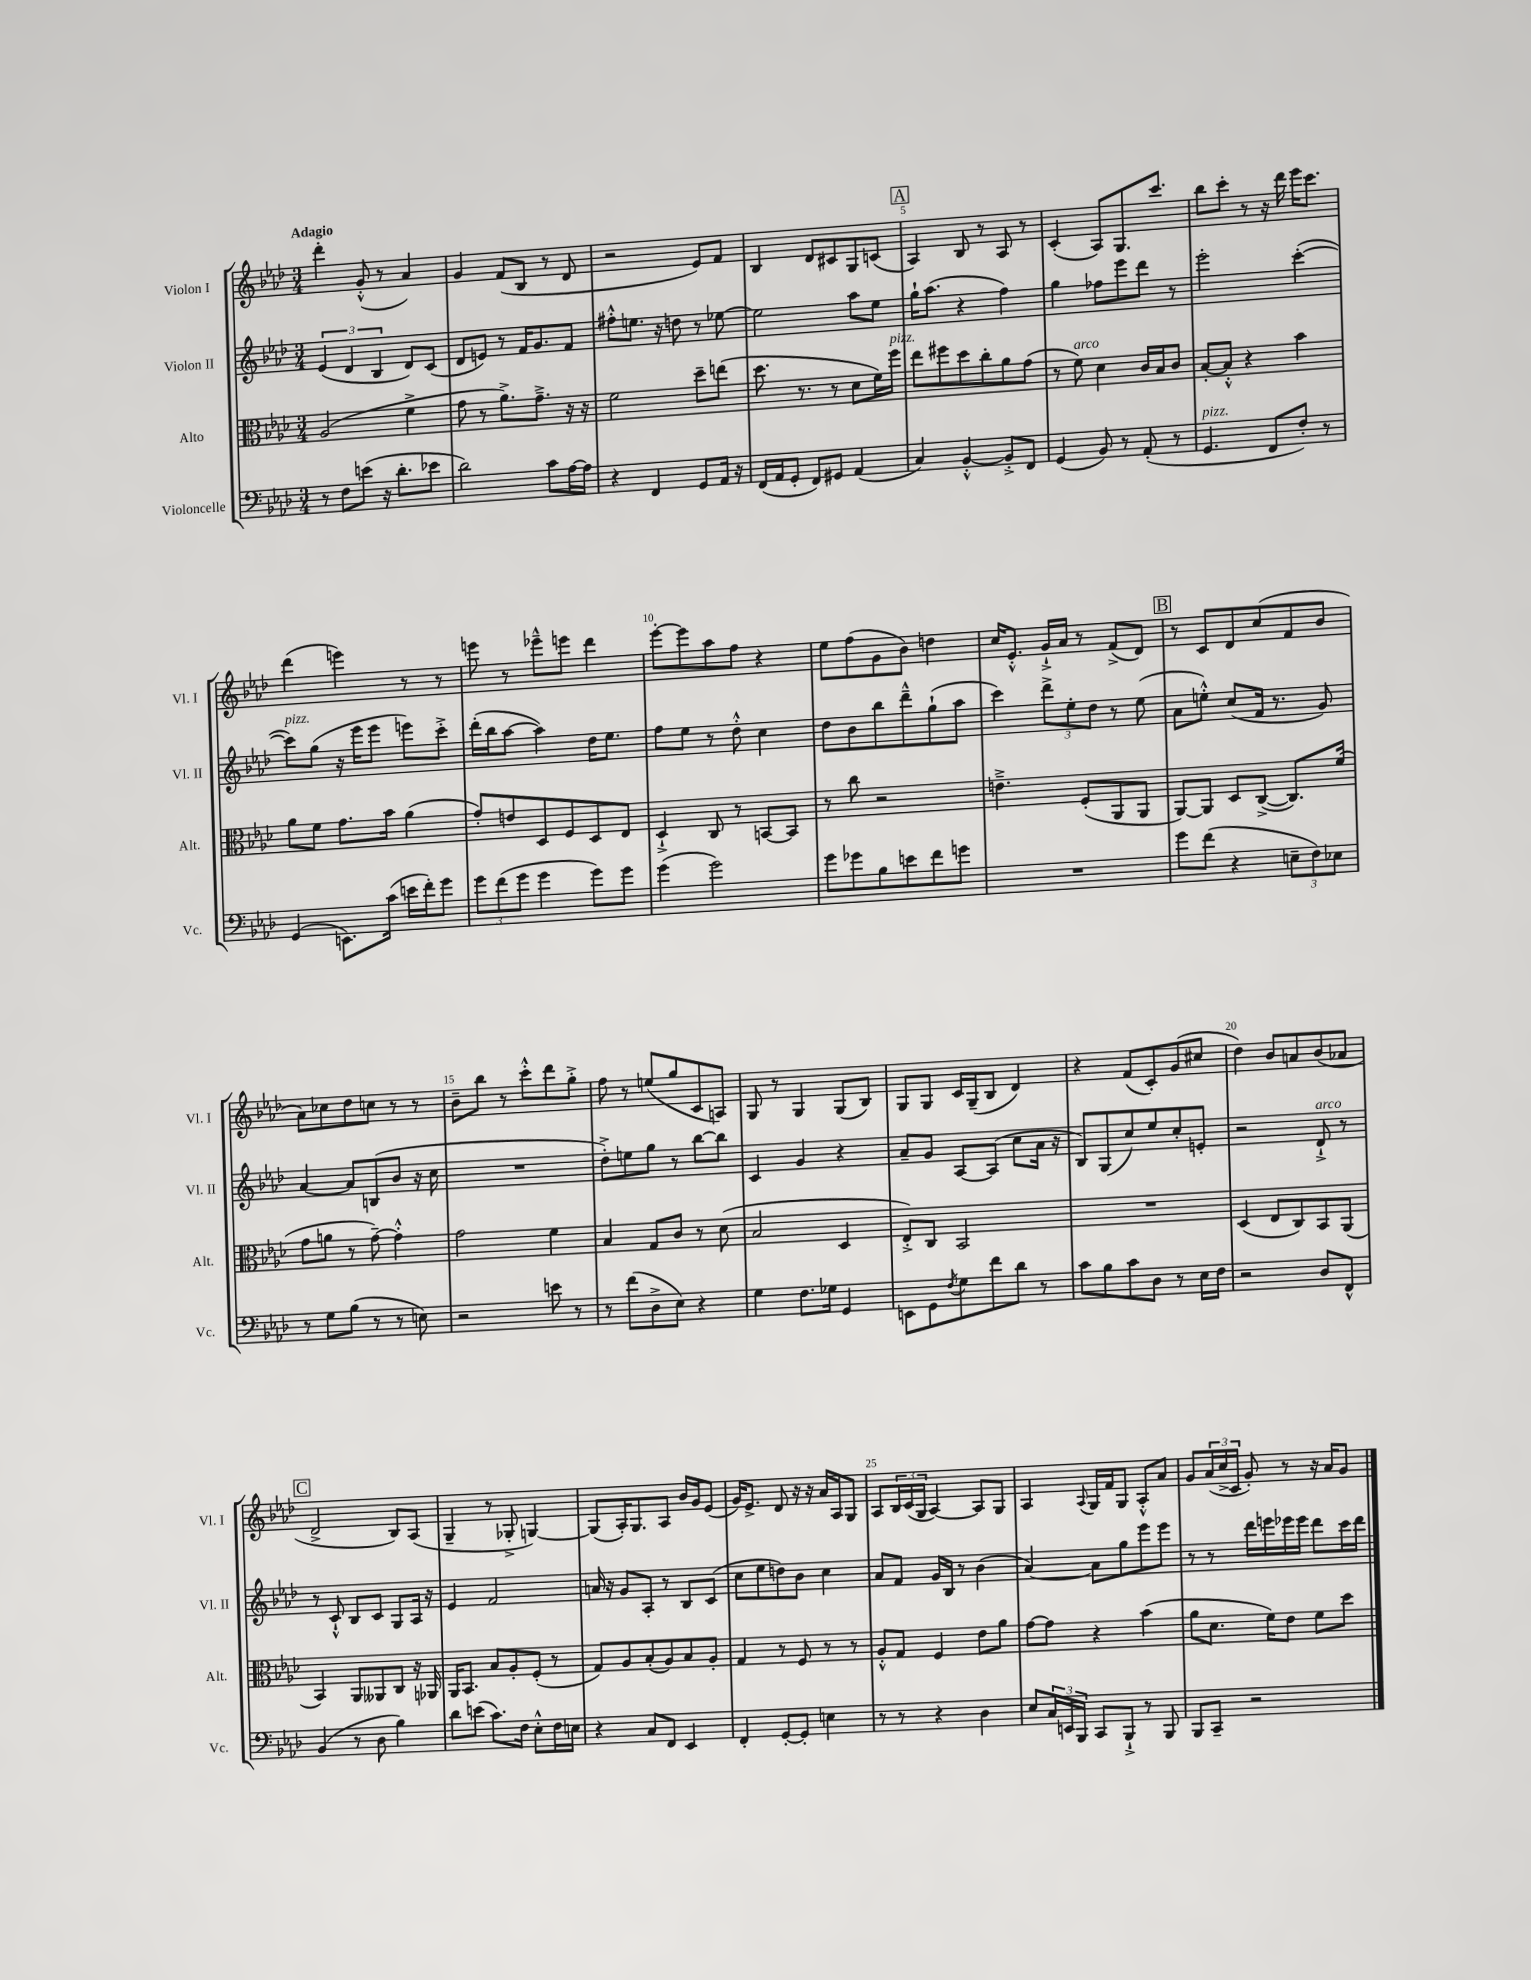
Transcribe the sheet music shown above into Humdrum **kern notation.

**kern	**kern	**kern	**kern
*staff4	*staff3	*staff2	*staff1
*clefF4	*clefC3	*clefG2	*clefG2
*k[b-e-a-d-]	*k[b-e-a-d-]	*k[b-e-a-d-]	*k[b-e-a-d-]
*M3/4	*M3/4	*M3/4	*M3/4
8r	(2A-	(6e-	4ddd-'
8F	.	.	.
.	.	6d-	.
(8e	.	.	(8g'^^
.	.	6B-	.
16r	.	.	8r
8.d-'	.	.	.
.	4f^	8d-)	4a-)
8e-	.	(8c	.
=	=	=	=
2d-)	8g	8d-	4g
.	8r	8e)	.
.	8.a-^)	8r	(8f
.	.	16f	8B-
.	8.g~^	8.g	.
8c	.	.	8r
[16A-	16r	8f	8d-
16A-]	16r	.	.
=	=	=	=
4r	2f	8ff#'^^	2r
.	.	8.ee	.
4FF	.	.	.
.	.	16r	.
.	.	8dd	.
8GG	8dd-~	8r	8e-)
16AA-	(8ee	[8ee-	8f
16r	.	.	.
=	=	=	=
(16FF	8.dd-	2ee-]	4B-
16AA-	.	.	.
8GG'	.	.	.
.	8.r	.	.
8FF)	.	.	8d-
8GG#	8r	.	8c#
(4AA-	8d-	8aa-	8G
.	16f)	8ee-	(8c
.	16ff	.	.
=	=	=	=
4C)	8ee-	16gg`	4A-)
.	.	(8.aa-	.
.	8ff#	.	.
[4BB-'^^	8dd-	4r	8B-
.	8cc'	.	8r
8BB-'^]	8a-	4ff)	8A-
8FF	(8g	.	8r
=	=	=	=
(4GG	8r	4gg	(4c'
.	8f)	.	.
8BB-)	4d-	8ff-	8A-)
8r	.	8eee-	8.G
(8AA-'	16c	8ddd-	.
.	16B-	.	8.ccc
8r	8c	8r	.
=	=	=	=
4.GG	[8B-'	2eee-'	8bb-
.	8B-'^^]	.	8ccc'
.	4r	.	8r
8FF	.	.	16r
.	.	.	16ddd-
8F')	4b-	([4ccc'	16eee-
.	.	.	8.ccc
8r	.	.	.
=	=	=	=
(4GG	8a-	8ccc])	(4ddd-
.	8f	(8gg	.
8.EE)	8.g	16r	4eee)
.	.	16eee-	.
.	.	8eee-	.
(16c	16b-	.	.
16e	(4a-	8eee)	8r
16f')	.	.	.
8g	.	8ccc'^	8r
=	=	=	=
12g	8g')	(16ddd-'	8eee
.	.	16bb-	.
(12f	.	.	.
.	8e	[8aa-	8r
12g	.	.	.
4g	8D-	4aa-])	8eee-~^^
.	8F	.	8eee
8g)	8D-	16dd-	4ddd-
.	.	8.ee-	.
8g	8E-	.	.
=	=	=	=
(4g	4D-`^	8ff	[8eee-'
.	.	8ee-	8eee-]
2g)	8C	8r	8aa-
.	8r	8dd-'^^	8ff
.	[8BB	4cc	4r
.	8BB]	.	.
=	=	=	=
8g	8r	8dd-	8ee-
8g-	8cc	8b-	(8ff
8B-	2r	8bb-	8g
8e	.	8ddd-~^^	8b-)
8f	.	(8gg`	4dd
8g	.	8aa-	.
=	=	=	=
2.r	4.e~^	4ccc)	16cc
.	.	.	8.e-'^^
.	.	12ddd-^	16g`^
.	.	.	16a-
.	.	12ee-'	.
.	(8F'	.	8r
.	.	12dd-	.
.	8AA-	8r	(8f^
.	8AA-	(8ee-	8d-)
=	=	=	=
8g	[8AA-)	8a-	8r
(8f	8AA-]	8ee'^^)	8c
4r	8D-	(8cc	8d-
.	([8C^	16f	(8cc
.	.	8.r	.
12E~	8.C])	.	8f
12F)	.	.	.
.	.	8g)	8b-
12E-	.	.	.
.	(16f	.	.
=	=	=	=
8r	8g	[4a-	8a-)
8G	8a	.	8cc-
(8B-	8r	8a-]	8dd-
8r	[8g~)	(8B	8cc
8r	4g'^^]	8b-	8r
8E)	.	16r	8r
.	.	16cc	.
=	=	=	=
2r	2g	2.r	8b-~
.	.	.	8bb-
.	.	.	8r
.	.	.	8ccc'^^
8e	4f	.	8ddd-
8r	.	.	8gg'^
=	=	=	=
8r	4B-	8dd-'^)	8ff
(8f	.	8ee	8r
8D-^	8G	8gg	(8ee
8E-)	8c	8r	8gg
4r	8r	[8bb-	8c
.	(8d-	8bb-]	8A)
=	=	=	=
4G	2B-	4c	8G
.	.	.	8r
8.F	.	4g	4G
16G-	.	.	.
4GG	4D-	4r	(8G
.	.	.	8B-)
=	=	=	=
8EE	8E-'^)	8a-~	8G
8GG	8C	8g	8G
8qF	.	.	.
8G	2BB-	[8A-	16c
.	.	.	(16G~
8f	.	(8A-]	8B-
8d-	.	8cc	4d-)
8r	.	16a-	.
.	.	16r	.
=	=	=	=
8c	2.r	8B-)	4r
8B-	.	(8G	.
8c	.	8cc)	(8f
8D-	.	8ee-	8c')
8r	.	8cc'	(8g
16E-	.	8e'	8cc#
16F	.	.	.
=	=	=	=
2r	(4D-	2r	4dd-)
.	8E-	.	8b-
.	8C)	.	8a
8D-	8BB-	8d-`^	(8b-
8FF^^	(8AA-	8r	8a-
=	=	=	=
(4BB-	4BB-)	8r	2d-^
.	.	8c`^^	.
8r	8AA-	8B-	.
8D-	8AA--	8c	.
4B-)	8C	8G	8B-)
.	16r	16A-	(8A-
.	16AA-	16r	.
=	=	=	=
8d-	16AA-	4e-	4G~
.	8.BB-	.	.
(8e	.	.	.
8.c)	8B-	2f	8r
.	8A-'	.	8G-'^
16F	.	.	.
8E-'^^	(8F'	.	[4G)
16F	8r	.	.
16E	.	.	.
=	=	=	=
4r	8G)	16a	(8G]
.	.	16r	.
.	8A-	8g	16A-')
.	.	.	8.G
8C	(8B-'	8A-'	.
8FF	8A-)	8r	8A-
4EE-	8B-	8B-	16b-
.	.	.	16g
.	8A-'	(8c	(8e-
=	=	=	=
4FF'	4G	8cc	16g)
.	.	.	8.e-^
.	.	8ee-	.
[8GG'	8r	8dd)	8d-
8GG']	8F	8b-	16r
.	.	.	16r
4E	8r	4cc	16a-
.	.	.	16A-
.	8r	.	8G
=	=	=	=
8r	8A-'^^	8a-	8A-
8r	8G	8f	24B-
.	.	.	(24c
.	.	.	24G
4r	4F	16g	[4A-)
.	.	16B-	.
.	.	8r	.
4D-	8e-	(4b-	8A-]
.	8a-	.	8G
=	=	=	=
8E-	[8g	[4a-)	4A-
24C	8g]	.	.
24EE	.	.	.
24BBB-	.	.	.
.	.	.	8qqA-
8CC	4r	8a-]	16G
.	.	.	16f
8BBB-`^	.	8gg	8G
8r	(4b-	8eee-	8A-'^^
8BBB-	.	8eee-	8a-
=	=	=	=
8BBB-	8a-	8r	8g
8CC~	8.d-	8r	(24a-
.	.	.	24cc^
.	.	.	24c
2r	.	16ddd-	8g')
.	16f)	16eee	.
.	8e-	16eee-	8r
.	.	16eee-	.
.	8f	8ddd-	16r
.	.	.	16a-
.	8dd-	16ccc	8g
.	.	16ddd-	.
==	==	==	==
*-	*-	*-	*-
